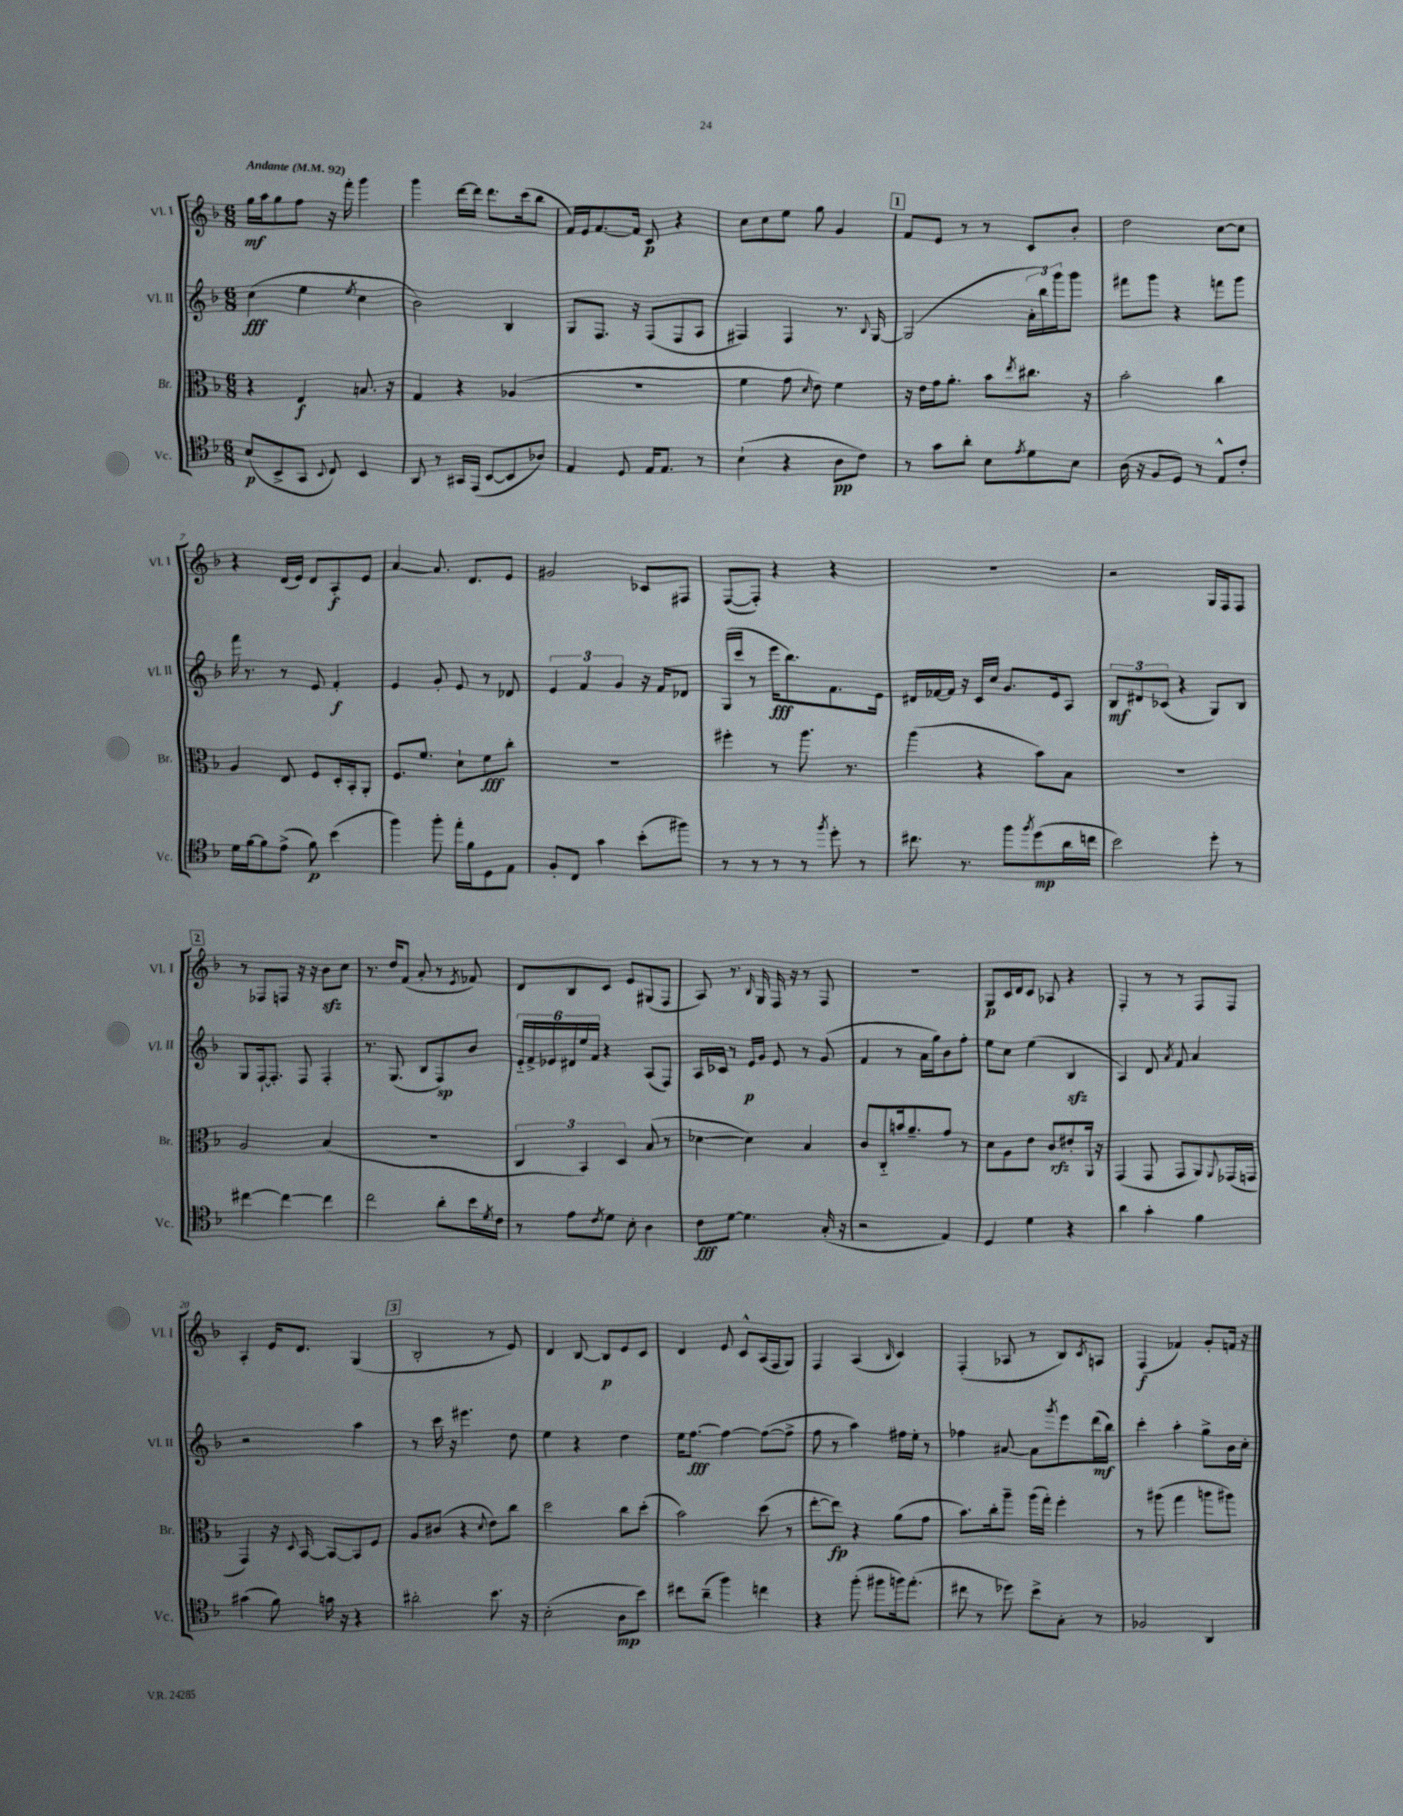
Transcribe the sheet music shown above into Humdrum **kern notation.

**kern	**dynam	**kern	**dynam	**kern	**dynam	**kern	**dynam
*part4	*part4	*part3	*part3	*part2	*part2	*part1	*part1
*staff4	*staff4	*staff3	*staff3	*staff2	*staff2	*staff1	*staff1
*I"Vc.	*	*I"Br.	*	*I"Vl. II	*	*I"Vl. I	*
*I'Vc.	*	*I'Br.	*	*I'Vl. II	*	*I'Vl. I	*
*clefC4	*	*clefC3	*	*clefG2	*	*clefG2	*
*k[b-]	*	*k[b-]	*	*k[b-]	*	*k[b-]	*
*M6/8	*	*M6/8	*	*M6/8	*	*M6/8	*
*MM92	*	*MM92	*	*MM92	*	*MM92	*
=1	=1	=1	=1	=1	=1	=1	=1
!	!	!	!	!	!	!LO:TX:a:B:t=Andante	!
(8B-/L	p	4r	.	(4cc\	fff	16gg\LL	mf
.	.	.	.	.	.	16aa\J	.
8BB-^/	.	.	.	.	.	8gg\	.
8GG/J	.	4E/	f	4ee\	.	8ff\J	.
8qqBB-/	.	.	.	.	.	.	.
8C/)	.	.	.	.	.	16r	.
.	.	.	.	.	.	16fff'\	.
.	.	.	.	8qee/	.	.	.
4BB-/	.	8.Bn/	.	4cc\	.	4ggg\	.
.	.	16r	.	.	.	.	.
=2	=2	=2	=2	=2	=2	=2	=2
8AA/	.	4G/	.	2b-\)	.	4ggg\	.
8r	.	.	.	.	.	.	.
16GG#X/LL	.	4r	.	.	.	[16ddd\LL	.
(16EE/JJ	.	.	.	.	.	16ddd\JJ]	.
[8BB-/L	.	.	.	.	.	8.ddd\L	.
8BB-/]	.	(4A-X/	.	4B-/	.	.	.
.	.	.	.	.	.	(16ccc\k	.
8A-X/J)	.	.	.	.	.	8bb-\J	.
=3	=3	=3	=3	=3	=3	=3	=3
4E/	.	2.r	.	8G/L	.	16f/LL)	.
.	.	.	.	.	.	16e/J	.
.	.	.	.	8.F/J	.	[8.f/	.
8D/	.	.	.	.	.	.	.
.	.	.	.	16r	.	16f/Jk]	.
16E/KL	.	.	.	(8F/L	.	8c/	p
8.E/J	.	.	.	.	.	.	.
.	.	.	.	8F/	.	4r	.
8r	.	.	.	8A/J	.	.	.
=4	=4	=4	=4	=4	=4	=4	=4
(4B-`\	.	4f\	.	4F#X/)	.	8cc\L	.
.	.	.	.	.	.	8cc\	.
4r	.	8g\	.	4F#/	.	8ee\J	.
.	.	16qqd/	.	.	.	.	.
.	.	8e\)	.	.	.	8gg\	.
8A\L	pp	4f\	.	8.r	.	4g/	.
8c\J)	.	.	.	.	.	.	.
.	.	.	.	8qqB-/	.	.	.
.	.	.	.	[16G/	.	.	.
!!LO:REH:place=s1:t=1
=5	=5	=5	=5	=5	=5	=5	=5
8r	.	16r	.	(2G/]	.	8f/L	.
.	.	16e\LL	.	.	.	.	.
8g\L	.	16g\J	.	.	.	8e/J	.
.	.	8.a'\J	.	.	.	.	.
8a'\J	.	.	.	.	.	8r	.
8B-\L	.	8b-\L	.	.	.	8r	.
8qe/	.	8qee/	.	.	.	.	.
8d\	.	8.cc#X\J	.	24a'\LL	.	8c/L	.
.	.	.	.	24bb-\)	.	.	.
.	.	.	.	24ggg\J	.	.	.
8B-\J	.	.	.	8ggg\J	.	8b-'/J	.
.	.	16r	.	.	.	.	.
=6	=6	=6	=6	=6	=6	=6	=6
(16A\	.	2b-'\	.	8fff#X\L	.	2dd\	.
16r	.	.	.	.	.	.	.
8F/L	.	.	.	8ggg\J	.	.	.
8D/J)	.	.	.	4r	.	.	.
8r	.	.	.	.	.	.	.
8E^^/L	.	4cc\	.	8fffn\L	.	[8cc\L	.
8c'/J	.	.	.	8ggg\J	.	8cc\J]	.
!!LO:LB:g=z
=7	=7	=7	=7	=7	=7	=7	=7
16d\LL	.	4A/	.	16fff\	.	4r	.
[16f\J	.	.	.	8.r	.	.	.
8f\]	.	.	.	.	.	.	.
(8e^\J	.	8E/	.	8r	.	(16d/LL	.
.	.	.	.	.	.	16e/JJ)	.
8f\)	p	8F/L	.	8e/	.	8d/L	.
(4b-\	.	16D'/L	.	4f'/	f	8A'/	f
.	.	16BB-'/J	.	.	.	.	.
.	.	8AA'/J	.	.	.	8e/J	.
=8	=8	=8	=8	=8	=8	=8	=8
4ff\)	.	8.F/L	.	4e/	.	[4a/	.
.	.	8.f/J	.	.	.	.	.
8ff'\	.	.	.	8g'/	.	8.a/]	.
16ee'\LL	.	8d`\L	.	8e/	.	.	.
16f\J	.	.	.	.	.	8.d/L	.
8D\	.	8f\	fff	8r	.	.	.
8E\J	.	8cc'\J	.	8d-X/	.	8e/J	.
=9	=9	=9	=9	=9	=9	=9	=9
8F'/L	.	2.r	.	6e/	.	2g#X/	.
8C/J	.	.	.	.	.	.	.
.	.	.	.	6f/	.	.	.
4g\	.	.	.	.	.	.	.
.	.	.	.	6g/	.	.	.
(8b-'\L	.	.	.	16r	.	8c-X/L	.
.	.	.	.	16f/KL	.	.	.
8ff#X\J)	.	.	.	8d-X/J	.	8F#X/J	.
=10	=10	=10	=10	=10	=10	=10	=10
8r	.	4ff#X'\	.	(16G/LL	.	([8F/L	.
.	.	.	.	16ccc/JJ	.	.	.
8r	.	.	.	8r	.	8F'/J])	.
8r	.	8r	.	16eee\KL	fff	4r	.
.	.	.	.	8.bb-\)	.	.	.
8r	.	8.aa\	.	.	.	.	.
8qff/	.	.	.	.	.	.	.
8dd'\	.	.	.	8.f\	.	4r	.
.	.	8.r	.	.	.	.	.
8r	.	.	.	.	.	.	.
.	.	.	.	16e\Jk	.	.	.
=11	=11	=11	=11	=11	=11	=11	=11
8.cc#X\	.	(4aa\	.	16d#X/LL	.	2.r	.
.	.	.	.	[16f-X/	.	.	.
.	.	.	.	16f-/JJ]	.	.	.
8.r	.	.	.	16r	.	.	.
.	.	4r	.	16c/LL	.	.	.
.	.	.	.	16cc/JJ	.	.	.
8ff\L	.	.	.	8.g/L	.	.	.
8qff/	.	.	.	.	.	.	.
(8dd\	mp	8b-\L)	.	.	.	.	.
.	.	.	.	16e/k	.	.	.
16a\L	.	8B-\J	.	8A/J	.	.	.
16ccn\JJ	.	.	.	.	.	.	.
=12	=12	=12	=12	=12	=12	=12	=12
2b-\)	.	2.r	.	12B-/L	mf	2r	.
.	.	.	.	12d#X/	.	.	.
.	.	.	.	(12c-X/J	.	.	.
.	.	.	.	4r	.	.	.
8dd'\	.	.	.	8G/L)	.	16G/LL	.
.	.	.	.	.	.	16F/J	.
8r	.	.	.	8B-/J	.	8F/J	.
!!LO:LB:g=z
!!LO:REH:place=s1:t=2
=13	=13	=13	=13	=13	=13	=13	=13
[4cc#X\	.	2A/	.	8G/L	.	8r	.
.	.	.	.	[16F`/k	.	8F-X/L	.
.	.	.	.	8.F'/J]	.	.	.
4cc#\_	.	.	.	.	.	8Fn/J	.
.	.	.	.	8F/	.	16r	.
.	.	.	.	.	.	16r	.
4cc#\]	.	(4B-/	.	4F'/	.	8b-zz\L	.
.	.	.	.	.	.	8cc\J	.
=14	=14	=14	=14	=14	=14	=14	=14
2cc\	.	2.r	.	8.r	.	8.r	.
.	.	.	.	(8.G/	.	16dd/KL	.
.	.	.	.	.	.	(8f/J	.
.	.	.	.	8B-/L	.	8a'/	.
8a'\L	.	.	.	8F/)	sp	8r	.
.	.	.	.	.	.	8qe/	.
16b-\L	.	.	.	8b-/J	.	8f-X/)	.
8qd/	.	.	.	.	.	.	.
16c\JJ	.	.	.	.	.	.	.
=15	=15	=15	=15	=15	=15	=15	=15
8r	.	6C/	.	24e/LL	.	8d/L	.
.	.	.	.	24f^/	.	.	.
.	.	.	.	24e-X/	.	.	.
8e\L	.	.	.	24d#X/	.	8B-/	.
.	.	6BB-/)	.	24ee/	.	.	.
.	.	.	.	24f/JJ	.	.	.
8qc/	.	.	.	.	.	.	.
8d\J	.	.	.	4r	.	8c/J	.
.	.	6D/	.	.	.	.	.
8B-'\	.	.	.	.	.	8e/L	.
4A\	.	(8B-/	.	(8A/L	.	(8G#X/	.
.	.	8r	.	8F/J)	.	8F/J	.
=16	=16	=16	=16	=16	=16	=16	=16
8c\L	fff	[4d-X\	.	16A/LL	.	8A/)	.
.	.	.	.	16c-X/JJ	.	.	.
[8d\J	.	.	.	8r	.	8.r	.
4.d\]	.	4d-\])	.	16e/LL	p	.	.
.	.	.	.	.	.	16qqB-/	.
.	.	.	.	16g/JJ	.	16G/	.
.	.	.	.	8e/	.	16F/	.
.	.	.	.	.	.	16r	.
.	.	4B-/	.	8r	.	8r	.
(16G'/	.	.	.	(8g/	.	8F/	.
16r	.	.	.	.	.	.	.
=17	=17	=17	=17	=17	=17	=17	=17
2r	.	8c/L	.	4f/	.	2.r	.
.	.	8C/	.	.	.	.	.
.	.	16bn/k	.	8r	.	.	.
.	.	8.a~/	.	.	.	.	.
.	.	.	.	16a\LL	.	.	.
.	.	.	.	16gg\J)	.	.	.
4E/)	.	8g/J	.	8b-\	.	.	.
.	.	8r	.	8ff'\J	.	.	.
=18	=18	=18	=18	=18	=18	=18	=18
4D/	.	8d\L	.	8ee\L	.	8G/L	p
.	.	8A\	.	8cc\J	.	16c/L	.
.	.	.	.	.	.	16d/J	.
4d\	.	8e\J	.	(4ee\	.	8c/J	.
.	.	8c/L	rfz	.	.	8A-X/	.
4r	.	8e#X'/	.	4B-zz/	.	4r	.
.	.	16AA/Jk	.	.	.	.	.
.	.	16r	.	.	.	.	.
=19	=19	=19	=19	=19	=19	=19	=19
4a\	.	(4GG/	.	4A/)	.	4F'/	.
4g'\	.	8GG/	.	8d/	.	8r	.
.	.	.	.	8qa/	.	.	.
.	.	8GG/L	.	8f/	.	8r	.
4f\	.	8AA/)	.	4a/	.	8F/L	.
.	.	8qqAA/	.	.	.	.	.
.	.	(16GG-X/L	.	.	.	8F/J	.
.	.	16GGn/JJ	.	.	.	.	.
!!LO:LB:g=z
=20	=20	=20	=20	=20	=20	=20	=20
(4g#X\	.	4GG/)	.	2r	.	4A'/	.
8f\)	.	16r	.	.	.	16e/KL	.
.	.	8qqD/	.	.	.	.	.
.	.	[16BB-/	.	.	.	8.d/J	.
16gn\	.	8BB-/L_	.	.	.	.	.
16r	.	.	.	.	.	.	.
4r	.	8BB-/]	.	4aa\	.	(4G/	.
.	.	8F/J	.	.	.	.	.
!!LO:REH:place=s1:t=3
=21	=21	=21	=21	=21	=21	=21	=21
2a#X'\	.	8A/L	.	8r	.	2B-'/	.
.	.	(8c#X/J	.	16ccc\	.	.	.
.	.	.	.	16r	.	.	.
.	.	4r	.	4.eee#X\	.	.	.
.	.	8qqd/	.	.	.	.	.
8.b-\	.	8e\L)	.	.	.	8r	.
.	.	8cc\J	.	8dd\	.	8e/)	.
16r	.	.	.	.	.	.	.
=22	=22	=22	=22	=22	=22	=22	=22
(2B-'\	.	2dd\	.	4ee\	.	4d/	.
.	.	.	.	4r	.	[8B-/	.
.	.	.	.	.	.	8B-/L]	p
8A\L	mp	8cc\L	.	4dd\	.	8e/	.
8b-\J)	.	(8dd'\J	.	.	.	8c/J	.
=23	=23	=23	=23	=23	=23	=23	=23
8cc#X\L	.	2b-\)	.	16ee\KL	.	4d/	.
.	.	.	.	[8.ff\J	fff	.	.
(8a~\J	.	.	.	.	.	.	.
4ff\)	.	.	.	4ff\_	.	8e/	.
.	.	.	.	.	.	8c^^/L	.
4ccn\	.	(8dd\	.	(8ff\L_	.	(16A/L	.
.	.	.	.	.	.	16F/J	.
.	.	8r	.	8ff^\J]	.	8G/J)	.
=24	=24	=24	=24	=24	=24	=24	=24
4r	.	[8ee'\L	.	8ff\	.	4F/	.
.	.	8ee\J])	fp	8r	.	.	.
(8ff'\	.	4r	.	4aa\)	.	(4A/	.
8ff#X\L	.	.	.	.	.	.	.
.	.	.	.	.	.	16qqB-/	.
16ffn\k)	.	(8a\L	.	16ff#X\LL	.	4c/)	.
(8.ee'\J	.	.	.	16ee'\JJ	.	.	.
.	.	8g\J	.	8r	.	.	.
=25	=25	=25	=25	=25	=25	=25	=25
8cc#X\	.	8.b-\L)	.	4ff-X\	.	(4F'/	.
8r	.	.	.	.	.	.	.
.	.	16cc'\k	.	.	.	.	.
8dd-X\)	.	8aa~\J	.	[8a#X/	.	8A-X/	.
8b-^\L	.	(16aa\LL	.	8a#\L]	.	8r	.
.	.	16gg'\JJ)	.	.	.	.	.
.	.	.	.	8qggg/	.	.	.
8G'\J	.	4ff'\	.	8eee\	.	8B-/L)	.
.	.	.	.	.	.	8qc/	.
8r	.	.	.	(16ddd\L	mf	8An/J	.
.	.	.	.	16bb-\JJ)	.	.	.
=26	=26	=26	=26	=26	=26	=26	=26
2F-X/	.	8r	.	4ccc'\	.	(4F/	f
.	.	(8aa#X\	.	.	.	.	.
.	.	4gg\	.	4aa'\	.	4f-X/)	.
4AA/	.	8aan\L	.	8gg^\L	.	8g'/L	.
.	.	8aa#X\J)	.	16b-\L	.	16fn/Jk	.
.	.	.	.	16cc'\JJ	.	16r	.
==	==	==	==	==	==	==	==
*-	*-	*-	*-	*-	*-	*-	*-
